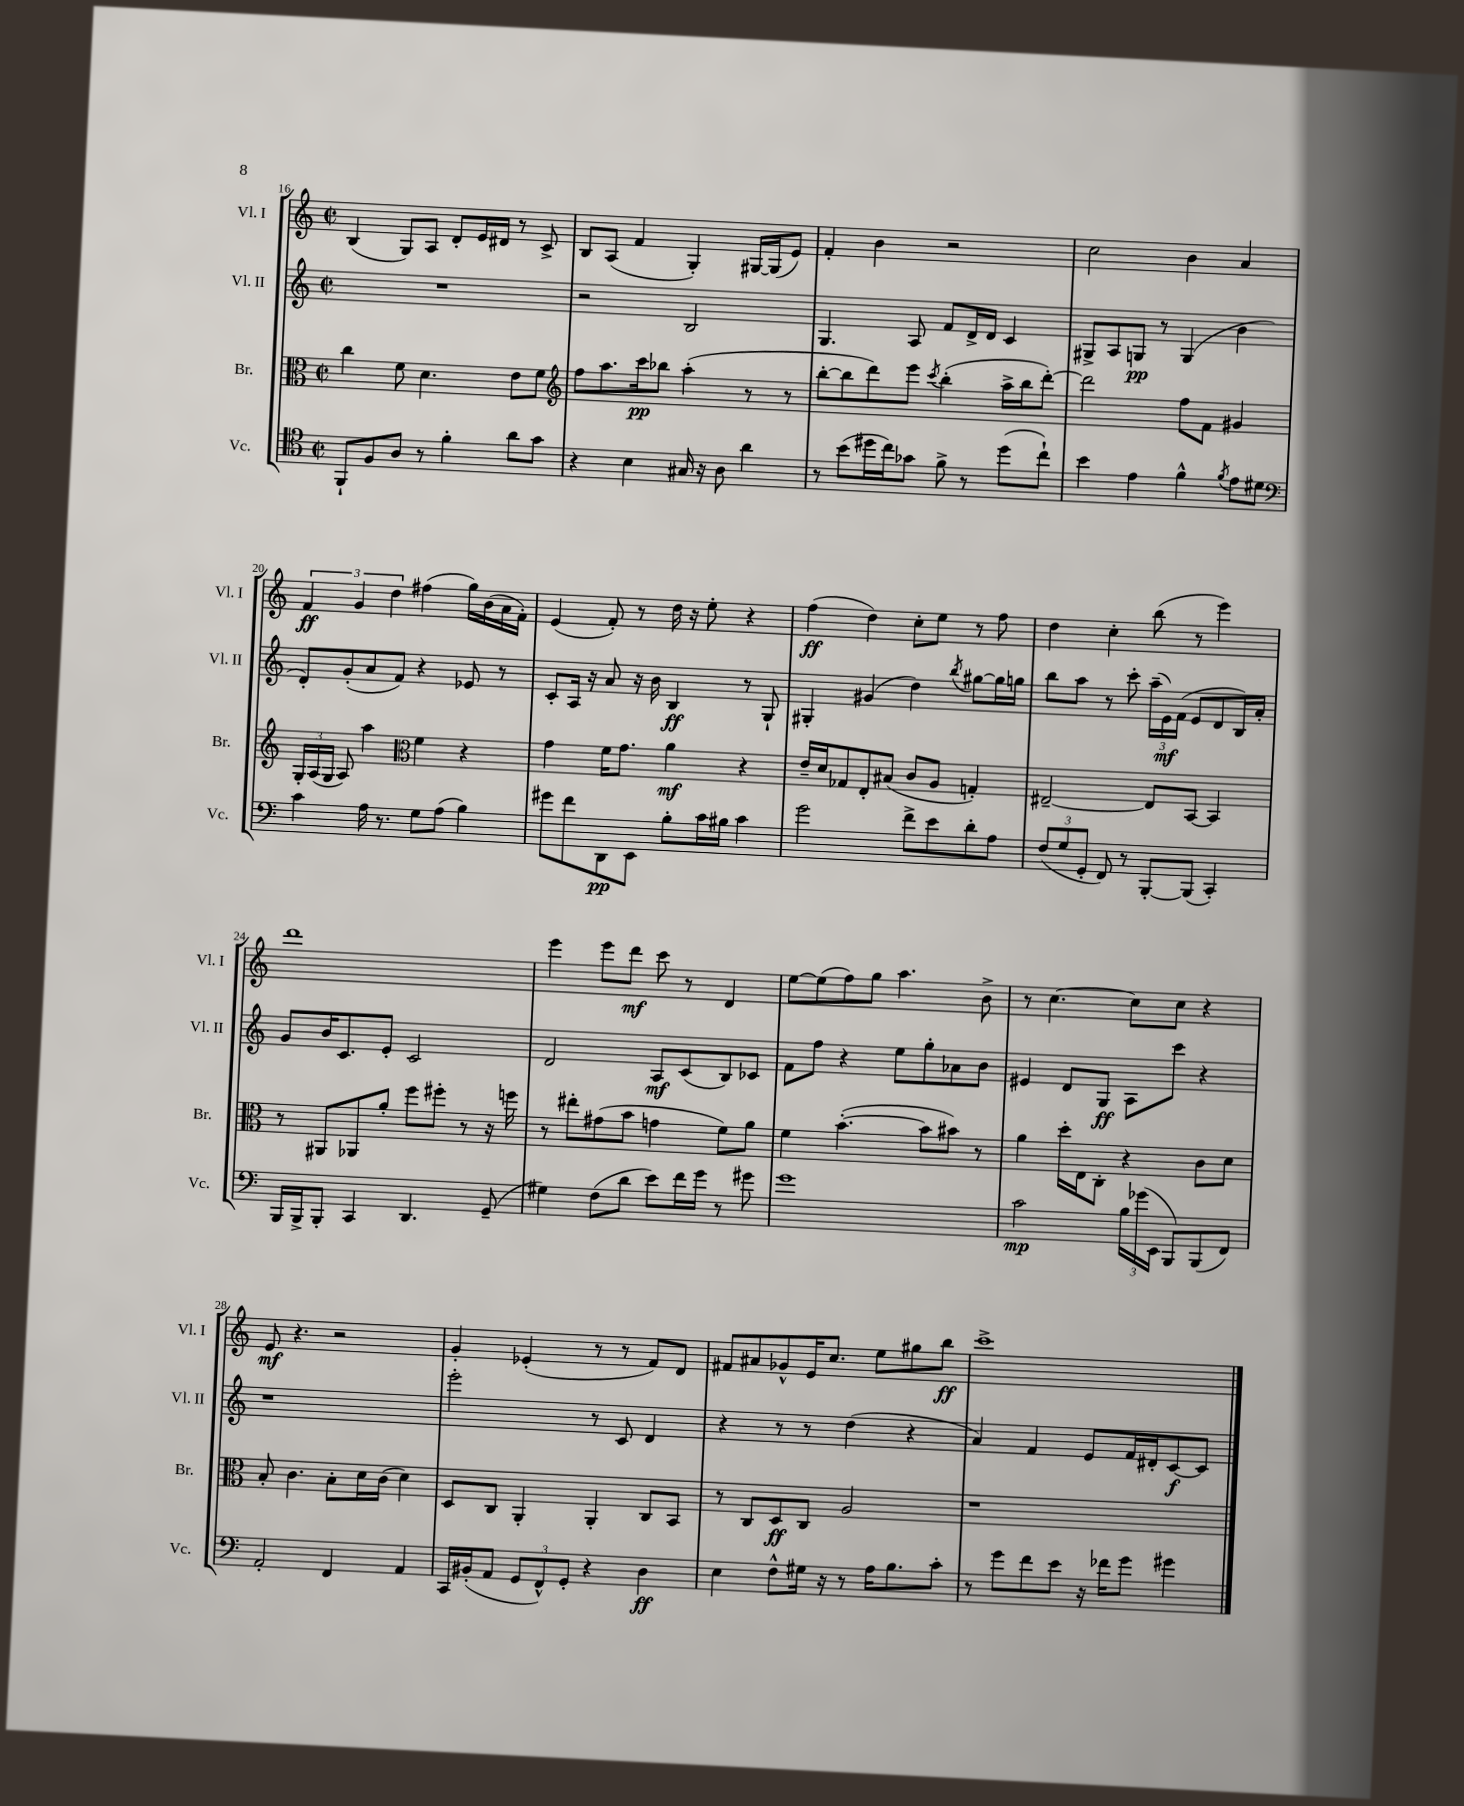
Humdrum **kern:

**kern	**kern	**kern	**kern
*staff4	*staff3	*staff2	*staff1
*clefC4	*clefC3	*clefG2	*clefG2
*k[]	*k[]	*k[]	*k[]
*M2/2	*M2/2	*M2/2	*M2/2
*met(c|)	*met(c|)	*met(c|)	*met(c|)
8FF`/L	4cc\	1r	(4B/
8F/	.	.	.
8A/J	8f\	.	8G/L)
8r	4.d\	.	8A/J
4f'\	.	.	8d'/L
.	.	.	16e/L
.	.	.	16d#/JJ
8a\L	8e\L	.	8r
8g\J	8f\J	.	8c^/
=	=	=	=
*	*clefG2	*	*
4r	8ff\L	2r	8B/L
.	8.aa\	.	(8A/J
4B\	.	.	4f/
.	16ccc\k	.	.
.	8bb-\J	.	.
16G#/	(4aa'\	2B/	4G'/)
16r	.	.	.
8A\	.	.	.
4a\	8r	.	[16G#/LL
.	.	.	(16G#/]J
.	8r	.	8e/J)
=	=	=	=
8r	[8bb'\L	4.G/	4f'/
(8b\L	8bb\]	.	.
16dd#\L	8ddd\)	.	4b\
16cc\J)	.	.	.
8g-\J	8eee\J	8A/	.
.	8qccc/	.	.
8f^\	(4bb'\	8f/L	2r
8r	.	16d^/L	.
.	.	16d/JJ	.
(8dd#\L	16aa^\LL	4c/	.
.	16bb\J	.	.
8cc`\J)	[8ddd'\J)	.	.
=	=	=	=
4b\	2ddd\]	8G#^/L	2cc\
.	.	8A/	.
4e\	.	8G/J	.
.	.	8r	.
4f^^\	8ff\L	(4G/	4b\
.	8f\J	.	.
8qf/	.	.	.
8e\L	4g#/	4b\	4a/
8d#\J	.	.	.
=	=	=	=
*clefF4	*	*	*
4c\	24G'/LL	8d'/L)	6f/
.	(24A/	.	.
.	24G/JJ	.	.
.	8A/)	(8g'/	.
.	.	.	6g/
16A\	4aa\	8a/	.
8.r	.	.	.
.	.	.	6dd\
.	.	8f/J)	.
*	*clefC3	*	*
8G\L	4f\	4r	(4ff#\
(8A\J	.	.	.
4B\)	4r	8e-/	16gg\LL)
.	.	.	(16b\
.	.	8r	16a\
.	.	.	16f'\JJ)
=	=	=	=
8g#\L	4g\	8c'/L	(4e/
8f\	.	16A/Jk	.
.	.	16r	.
8DD\	16f\LK	8a/	8f'/)
.	8.g\J	.	.
8EE\J	.	16r	8r
.	.	16b\	.
8B'\L	4a\	4B/	16dd\
.	.	.	16r
16c\L	.	.	8ee'\
16B#\JJ	.	.	.
4c\	4r	8r	4r
.	.	8G`/	.
=	=	=	=
2g\	16e~/LL	4G#'/	(4ff\
.	16d/J	.	.
.	8G-/	.	.
.	8E'/	(4g#/	4dd\)
.	(8B#/J	.	.
8f^\L	8c/L	4dd\)	8cc'\L
8e\	8A/J	.	8ee\J
.	.	8qbb/	.
8d'\	4G'/)	[8gg#\L	8r
8A\J	.	16gg#\]L	8ff\
.	.	16gg\JJ	.
=	=	=	=
(12F/L	[2E#~/	8bb\L	4dd\
12G/	.	.	.
.	.	8aa\J	.
12GG'/J	.	.	.
8FF/)	.	8r	4cc'\
8r	.	8ccc'\	.
[8BBB'/L	8E#/]L	(24aa~\LL	(8bb\
.	.	24e\)	.
.	.	(24f\JJ	.
(8BBB/]J	[8BB/J	8e/L	8r
4CC'/)	4BB/]	8d/	4eee\)
.	.	16B/L)	.
.	.	16a'/JJ	.
=	=	=	=
16BBB/LL	8r	8g/L	1ddd
16BBB^/J	.	.	.
8BBB'/J	8AA#/L	16b/K	.
.	.	8.c/	.
4CC/	8AA-/	.	.
.	8a'/J	8e'/J	.
4.DD/	8ff\L	2c/	.
.	8ff#'\J	.	.
.	8r	.	.
(8GG~/	16r	.	.
.	16ff\	.	.
=	=	=	=
4G#\)	8r	2d/	4eee\
.	8ee#'\L	.	.
(8F\L	(8g#\	.	8eee\L
8d\J	8b\J	.	8ddd\J
8e\L)	4g\	8A/L	8ccc\
16f\L	.	(8c/	8r
16g\JJ	.	.	.
8r	8f\L)	8B/)	4d/
8g#\	8a\J	8c-/J	.
=	=	=	=
1g	4f\	8f\L	[8ee\L
.	.	8ff\J	(8ee\]
.	([4.b'\	4r	8ff\)
.	.	.	8gg\J
.	.	8ee\L	4.aa\
.	8b\]L	8gg'\	.
.	8b#\J)	8a-\	.
.	8r	8b\J	8b^\
=	=	=	=
2c\	4a\	4e#/	8r
.	.	.	[4.cc\
.	16dd'\LL	8d/L	.
.	16E\J	.	.
.	8C'\J	8G/J	.
24B\LL	4r	8A\L	8cc\]L
(24g-\	.	.	.
24EE\JJ	.	.	.
8BBB/L)	.	8ccc\J	8cc\J
(8BBB/	8c\L	4r	4r
8FF/J)	8d\J	.	.
=	=	=	=
2AA'/	8B'/	1r	8e/
.	4.c\	.	4.r
4FF/	8B'\L	.	2r
.	16d\L	.	.
.	(16c\JJ	.	.
4AA/	4d\)	.	.
=	=	=	=
16CC/LL	8D/L	2eee'\	4g'/
(16BB#'/J	.	.	.
8AA/J	8C/J	.	.
12GG/L	4AA'/	.	(4e-'/
12FF^^/)	.	.	.
12GG'/J	.	.	.
4r	4AA'/	8r	8r
.	.	8c/	8r
4D\	8C/L	4d/	8f/L)
.	8BB/J	.	8d/J
=	=	=	=
4E\	8r	4r	8f#/L
.	8C/L	.	8a#/
8F^^\L	8D/	8r	8g-^^/
16G#\Jk	8C/J	8r	16e/K
16r	.	.	8.cc/J
8r	2A/	(4dd\	.
16A\LK	.	.	8ee\L
8.B\	.	.	.
.	.	4r	8gg#\
8c'\J	.	.	8bb\J
=	=	=	=
8r	1r	4a/)	1ccc^
8g\L	.	.	.
8f\	.	4f/	.
8e\J	.	.	.
16r	.	8e/L	.
16f-\LK	.	.	.
8g\J	.	16f/L	.
.	.	16d#'/J	.
4g#\	.	[8c/	.
.	.	8c/]J	.
==	==	==	==
*-	*-	*-	*-
